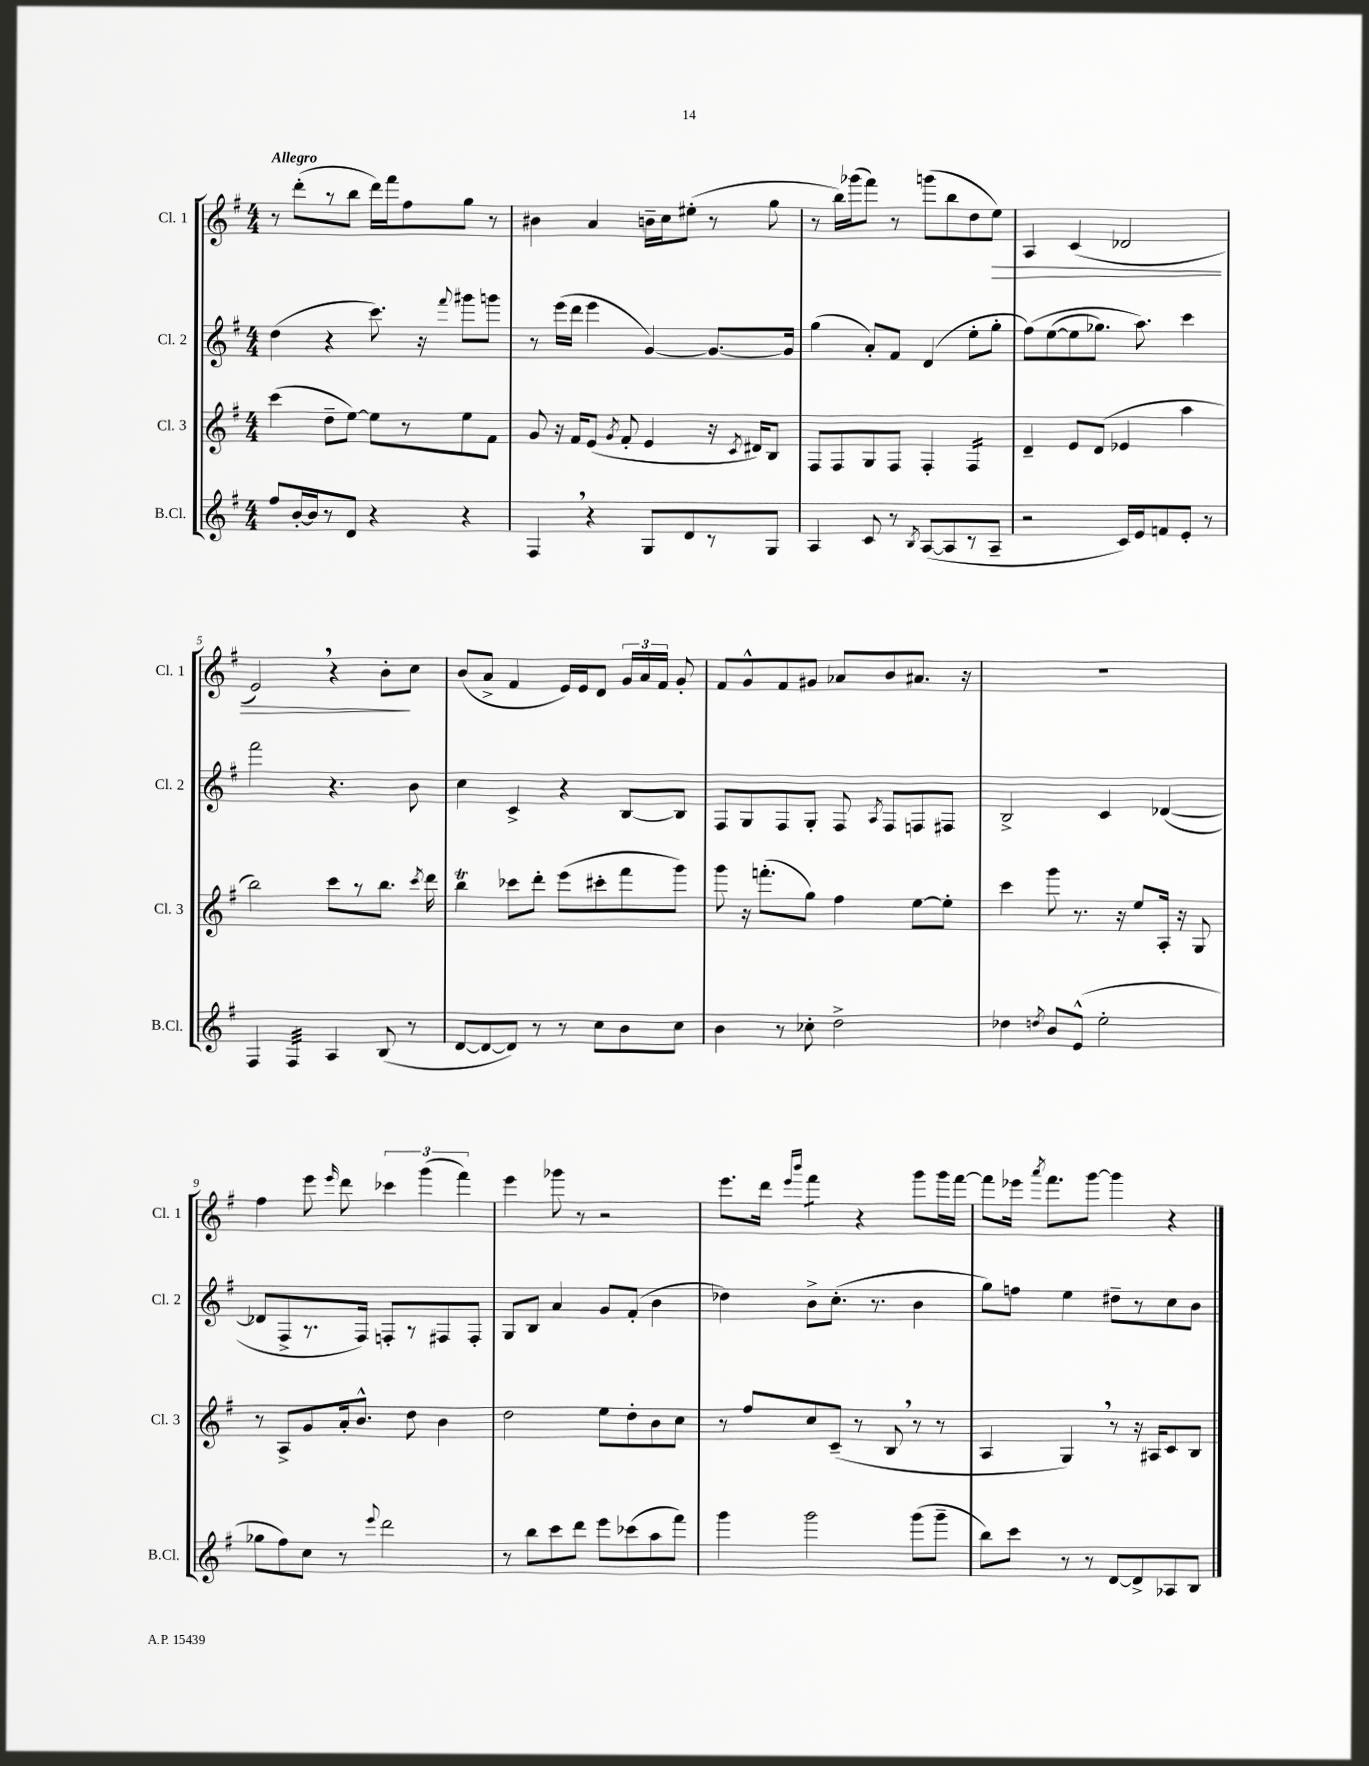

**kern	**kern	**kern	**kern
*staff4	*staff3	*staff2	*staff1
*clefG2	*clefG2	*clefG2	*clefG2
*k[f#]	*k[f#]	*k[f#]	*k[f#]
*M4/4	*M4/4	*M4/4	*M4/4
8ff#	(4ccc	(4dd	8r
[16b'	.	.	(8ddd'
16b]	.	.	.
8r	8dd~	4r	8r
8d	[8ee)	.	8bb
4r	8ee]	8.ccc)	16ddd)
.	.	.	16fff#
.	8r	.	8ff#
.	.	16r	.
.	.	8qqfff#	.
4r	8ee	8ggg#	8gg
.	8f#	8ggg	8r
=	=	=	=
4F#	8g	8r	4b#
.	16r	(16eee	.
.	16f#	16ddd	.
4r	(8e	4eee	4a
.	8qg	.	.
.	8f#'	.	.
8G	4e	[4g)	16b~
.	.	.	16cc
8d	.	.	(8ee#'
8r	16r	8.g_	8r
.	8qc	.	.
.	16d#)	.	.
8G	8B	.	8gg
.	.	16g]	.
=	=	=	=
4A	8F#	(4gg	8r
.	8F#	.	16bb)
.	.	.	(16ggg-
8c	8G	8a')	8fff#)
8r	8F#	8f#	8r
8qB	.	.	.
([8A	4F#'	(4d	(8ggg
8A]	.	.	8bb
8r	4F#	8ee'	8dd
8A~	.	8gg'	8ee)
=	=	=	=
2r	4d~	&(8ff#)	4A
.	.	([8ee	.
.	8e	8ee]	(4c
.	(8d	8.gg-)	.
16c)	4e-	.	2d-
16e	.	8.aa&)	.
8f	.	.	.
8e'	4aa	4ccc	.
8r	.	.	.
=	=	=	=
4F#	2bb)	2fff#	2e)
4F#	.	.	.
4A	8ccc	4.r	4r
.	8r	.	.
(8B	8.bb	.	8b'
8r	.	8b	8cc
.	8qccc	.	.
.	16ddd	.	.
=	=	=	=
[8d	4bb	4cc	(8b
8d_	.	.	8a^
8d])	8ccc-	4c^	4f#
8r	8ddd'	.	.
8r	(8eee	4r	16e)
.	.	.	16e
8cc	8ccc#'	.	8d
8b	8fff#	[8B	24g
.	.	.	24a
.	.	.	24f#
8cc	8ggg)	8B]	8g'
=	=	=	=
4b	8ggg	8F#	8f#
.	16r	8G	8g^^
.	(8.fff'	.	.
8r	.	8F#	8f#
8cc-'	8gg)	8G'	8g#
2dd^	4ff#	8F#	8a-
.	.	8qA	.
.	.	8F#	8b
.	[8ee	8F	8.a#
.	8ee']	8F#	.
.	.	.	16r
=	=	=	=
4dd-	4ccc	2B^	1r
8qdd	.	.	.
8b	8ggg	.	.
(8e^^	8.r	.	.
2ee'	.	4c	.
.	16r	.	.
.	8ee	.	.
.	16A'	([4d-	.
.	16r	.	.
.	8G	.	.
=	=	=	=
8gg-	8r	8d-]	4ff#
8ff#)	8A^	8F#^	.
8cc	8g	8.r	8eee
.	.	.	16qqeee
8r	16a'	.	8ddd
.	8.b^^	16F#)	.
8qqeee	.	.	.
2ddd	.	8F'	6ccc-
.	8dd	8r	.
.	.	.	(6ggg
.	4b	8F#	.
.	.	.	6fff#)
.	.	8F#'	.
=	=	=	=
8r	2dd	8G	4eee
8bb	.	8B	.
8ccc	.	4a	8ggg-
8ddd	.	.	8r
8eee	8ee	8g	2r
(8ccc-	8dd'	(8f#'	.
8aa	8b	4b	.
8fff#)	8cc	.	.
=	=	=	=
4ggg	8r	4dd-)	8.eee
.	8ff#	.	.
.	.	.	16ddd
.	.	.	16qqeee
.	.	.	16qqbbb
2ggg	8cc	8b^	4fff#
.	(8c~	(8.cc'	.
.	8r	.	4r
.	.	8.r	.
.	8B	.	.
(8ggg	8r	4b	8ggg
8ggg~	8r	.	16ggg
.	.	.	[16fff#
=	=	=	=
8bb)	4A	8gg)	8fff#]
8ccc	.	8ff	16eee-
.	.	.	8qaaa
.	.	.	8.fff#
8r	4G)	4ee	.
8r	.	.	[8ggg
[8d	8r	8dd#~	4ggg]
8d^]	16r	8r	.
.	16A#	.	.
8A-	8c	8cc	4r
8B	8B	8b	.
==	==	==	==
*-	*-	*-	*-
